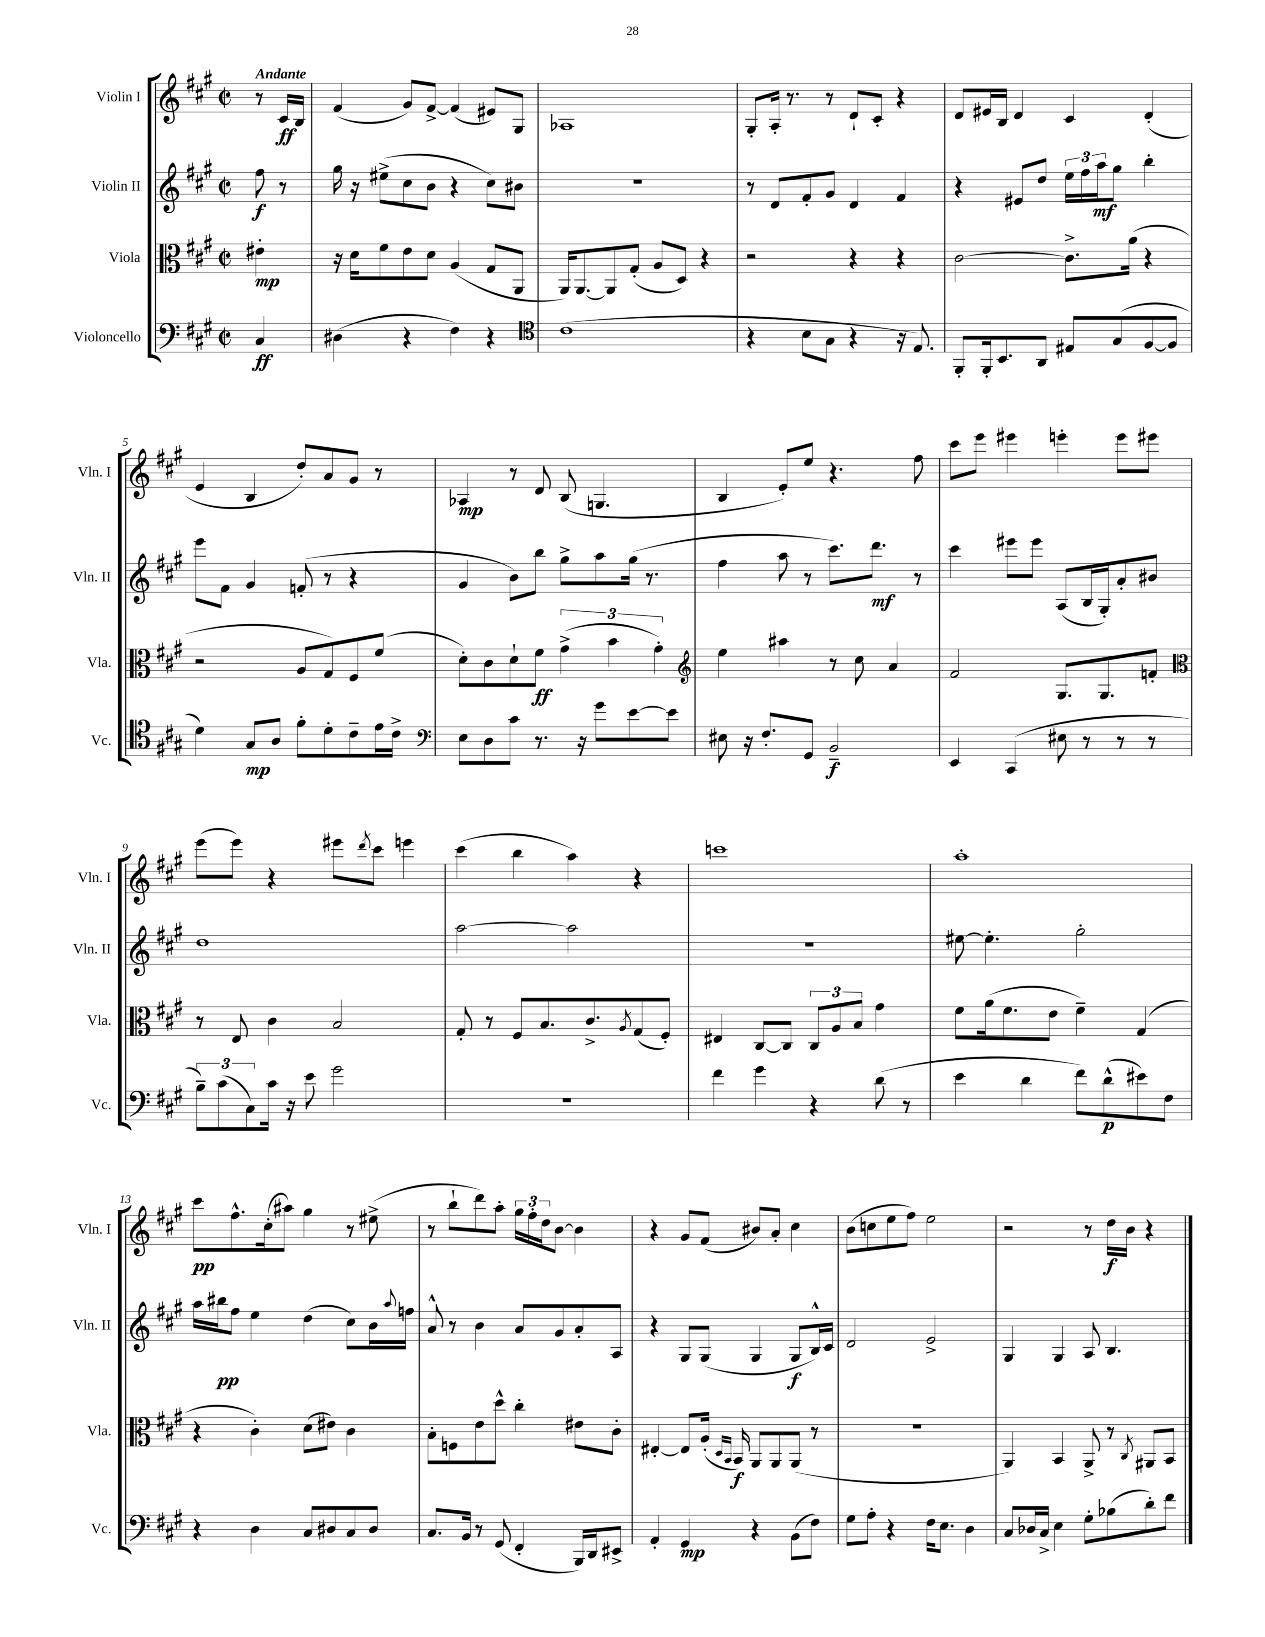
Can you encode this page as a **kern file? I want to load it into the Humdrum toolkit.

**kern	**kern	**kern	**kern
*staff4	*staff3	*staff2	*staff1
*clefF4	*clefC3	*clefG2	*clefG2
*k[f#c#g#]	*k[f#c#g#]	*k[f#c#g#]	*k[f#c#g#]
*M2/2	*M2/2	*M2/2	*M2/2
*met(c|)	*met(c|)	*met(c|)	*met(c|)
4C#	4e#'	8ff#	8r
.	.	8r	16c#
.	.	.	16B
=	=	=	=
(4D#	16r	16gg#	(4f#
.	16d	16r	.
.	8f#	(8ee#^	.
4r	8e	8cc#	8g#)
.	8d	8b	[8f#^
4F#)	(4A	4r	(4f#]
4r	8G#	8cc#)	8e#)
.	8AA	8b#	8G#
=	=	=	=
*clefC4	*	*	*
(1c#	16AA)	1r	1A-
.	[8.AA	.	.
.	8AA]	.	.
.	(8G#'	.	.
.	8A	.	.
.	8D)	.	.
.	4r	.	.
=	=	=	=
4r	2r	8r	8G#'
.	.	8d	16A'
.	.	.	8.r
8B	.	8f#'	.
8G#	.	8g#	8r
4r	4r	4d	8d`
.	.	.	8c#'
16r	4r	4f#	4r
8.E)	.	.	.
=	=	=	=
8FF#'	[2c#	4r	8d
16FF#'	.	.	16e#
8.BB	.	.	16B
.	.	8e#	4d
8AA	.	8dd	.
8E#	8.c#^]	24ee	4c#
.	.	24ff#	.
.	.	24aa	.
(8G#	.	8gg#	.
.	(16a	.	.
[8F#	4r	4bb'	(4d'
8F#]	.	.	.
=	=	=	=
4d)	2r	8eee	4e
.	.	8f#	.
8G#	.	4g#	4B
8A	.	.	.
8f#'	8A	(8f'	8dd')
8d'	8G#)	8r	8a
8c#~	8F#	4r	8g#
16e	(8f#	.	8r
16c#^	.	.	.
=	=	=	=
*clefF4	*	*	*
8E	8d')	4g#	4A-
8D	8c#	.	.
8c#	8d`	8b)	8r
8.r	8f#	8bb	8d
.	(6g#^	8gg#^	(8B
16r	.	.	.
8g#	.	8aa	4.G
.	6b	.	.
[8e	.	(16gg#	.
.	.	8.r	.
.	6g#')	.	.
8e]	.	.	.
=	=	=	=
*	*clefG2	*	*
8E#	4ee	4ff#	4B
16r	.	.	.
8.F#'	.	.	.
.	4aa#	8aa	8e')
8GG#	.	8r	8ee
2BB~	8r	8.ccc#)	4.r
.	8cc#	.	.
.	.	8.ddd	.
.	4a	.	.
.	.	8r	8ff#
=	=	=	=
4EE	2f#	4ccc#	8ccc#
.	.	.	8eee
(4CC#	.	8eee#	4eee#
.	.	8eee#	.
8E#	8.G#	(8A	4eee'
8r	.	16B	.
.	8.G#	16G#')	.
8r	.	8a'	8eee
8r	8f'	8b#	8eee#
=	=	=	=
*	*clefC3	*	*
12B~)	8r	1dd	(8eee
(12c#	.	.	.
.	8E	.	8eee)
12C#)	.	.	.
16c#	4c#	.	4r
16r	.	.	.
8e	.	.	.
2g#	2B	.	8eee#
.	.	.	8qddd
.	.	.	8ccc#
.	.	.	4eee
=	=	=	=
1r	8G#'	[2aa	(4ccc#
.	8r	.	.
.	8F#	.	4bb
.	8.B	.	.
.	.	2aa]	4aa)
.	8.c#^	.	.
.	8qA	.	.
.	(8G#	.	4r
.	8F#')	.	.
=	=	=	=
4f#	4E#	1r	1ccc
4g#	[8C#	.	.
.	8C#]	.	.
4r	12C#	.	.
.	12A	.	.
.	12B	.	.
(8d	4g#	.	.
8r	.	.	.
=	=	=	=
4e	8f#	[8ee#	1aa'
.	(16a	4.ee#']	.
.	8.f#	.	.
4d	.	.	.
.	8e	.	.
8f#)	4f#~)	2gg#'	.
(8d^^	.	.	.
8e#)	(4G#	.	.
8F#	.	.	.
=	=	=	=
4r	4r	16aa	8ccc#
.	.	16bb#	.
.	.	8ff#	8.ff#^^
4D	4c#')	4ee	.
.	.	.	(16cc#'
.	.	.	8aa#)
8C#	(8d	(4dd	4gg#
8D#	8e#)	.	.
8C#	4c#	8cc#)	8r
8D#	.	16b	(8ee#^
.	.	8qqaa	.
.	.	16ff	.
=	=	=	=
8.C#	8B'	8a^^	8r
.	8F	8r	8bb`
16BB	.	.	.
8r	8e	4b	8ddd)
(8GG#	8dd^^	.	8aa'
4FF#'	4cc#'	8a	24gg#
.	.	.	24ff#'
.	.	.	24dd
.	.	8g#	[8b
16BBB)	8e#	8a'	4b]
16DD	.	.	.
8EE#^	8c#'	8A	.
=	=	=	=
4AA'	[4E#'	4r	4r
4GG#	8E#]	8G#	8g#
.	(16A'	(8G#	(8f#
.	16qqD	.	.
.	16qqBB	.	.
.	16BB)	.	.
4r	8AA	4G#	8b#)
.	8AA	.	8a'
(8BB	(8AA	8G#	4cc#
8F#)	8r	16B^^)	.
.	.	16c#	.
=	=	=	=
8G#	1r	2d	(8b
8A'	.	.	8cc
4r	.	.	8ee
.	.	.	8ff#)
16F#	.	2e^	2ee
8.E	.	.	.
4D	.	.	.
=	=	=	=
8C#	4AA)	4G#	2r
16D-	.	.	.
16C#^	.	.	.
4E	4BB	4G#	.
8G#'	8AA^	8A	8r
(8B-	8r	4.B	16dd
.	.	.	16b
.	8qC#	.	.
8d')	8AA#	.	4r
8f#	8BB	.	.
==	==	==	==
*-	*-	*-	*-
